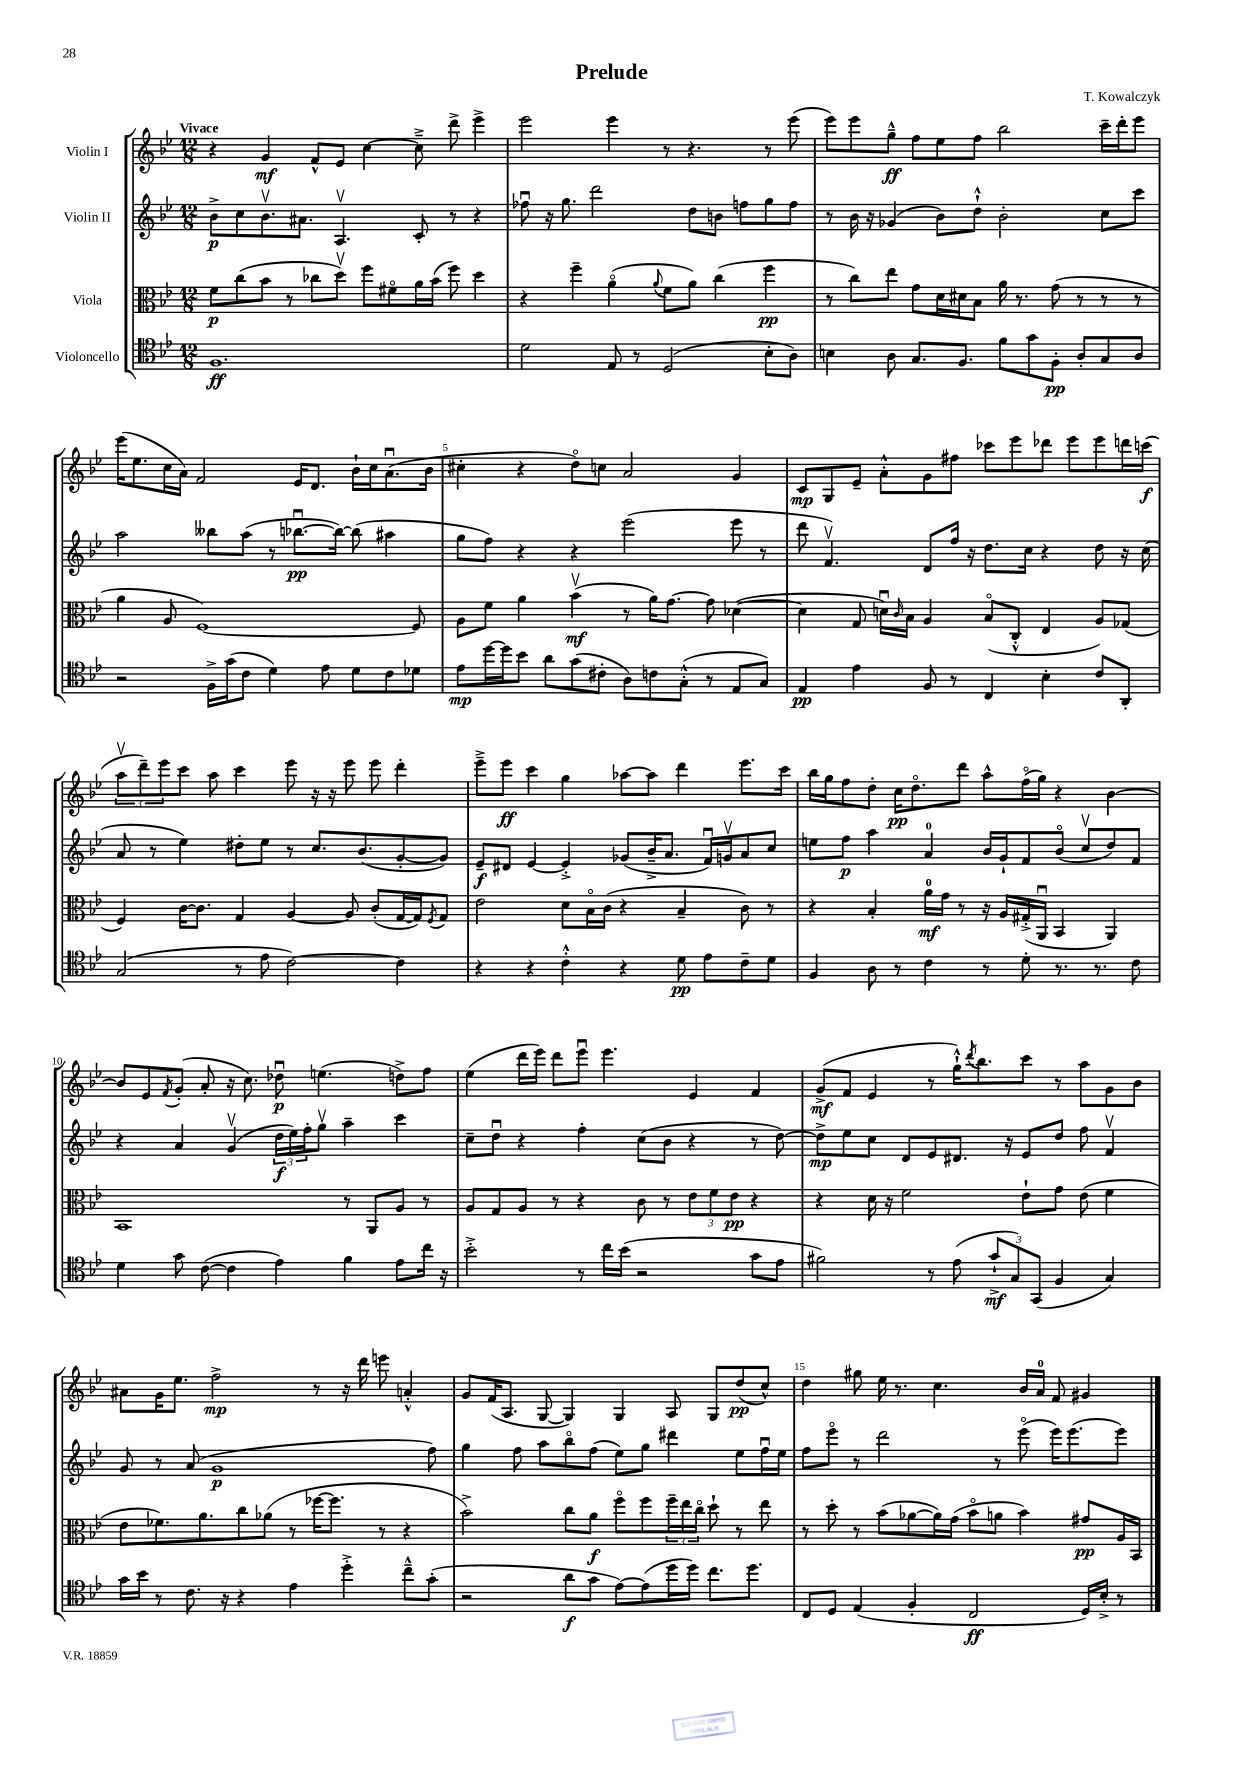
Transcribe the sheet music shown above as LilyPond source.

\header { title = "Prelude" composer = "T. Kowalczyk" }
<<
\new StaffGroup <<
\new Staff = "s0" \with { instrumentName = "Violin I" } {
    \clef treble \key bes \major \numericTimeSignature \time 12/8 \tempo "Vivace"
    r4 g'4\mf f'8-^ ees'8 c''4~ c''8---> d'''8-> ees'''4-> |
    ees'''2 ees'''4 r8 r4. r8 ees'''8( |
    ees'''8) ees'''8 g''8---^\ff f''8 ees''8 f''8 bes''2 c'''16-- d'''16-. ees'''8 |
    ees'''16( ees''8. c''16 a'16) f'2 ees'16 d'8. bes'16-! c''16 a'8.\downbow( bes'16 |
    cis''4-. r4 d''8\flageolet) c''8 a'2 g'4 |
    c'8\mp g8 ees'8-- a'8-.-^ g'8 fis''8 ces'''8 ees'''8 des'''8 ees'''8 ees'''8 d'''16 c'''16\f( |
    \tuplet 3/2 { a''8\upbow d'''8--) ees'''8 } c'''8 a''8 c'''4 ees'''8 r16 r16 ees'''8 ees'''8 d'''4-. |
    ees'''8---> ees'''8\ff c'''4 g''4 aes''8~ aes''8 d'''4 ees'''8. c'''16 |
    bes''16 g''16 f''8 d''8-. c''16\pp d''8.\flageolet d'''8 a''8-^ f''16\flageolet( g''16) r4 bes'4~ |
    bes'8 ees'8 \acciaccatura { f'8 } g'8-.( a'8-. r16 c''8.) des''8\downbow\p e''4.( d''8->) f''8 |
    ees''4( d'''16 ees'''16) d'''8 ees'''8\downbow ees'''4. ees'4 f'4 |
    g'8->\mf( f'8 ees'4 r8 g''16-!-^) \acciaccatura { d'''8 } bes''8. c'''8 r8 a''8 g'8 bes'8 |
    ais'8 g'16 ees''8. f''2->\mp r8 r16 d'''16 e'''8 a'4-.-^ |
    g'8 f'16( a8. g8~ g4) g4 a8 g8 d''8\pp( c''8-^) |
    d''4 gis''8 ees''16 r8. c''4. bes'16 a'16-0 f'8 gis'4 \bar "|." |
}
\new Staff = "s1" \with { instrumentName = "Violin II" } {
    \clef treble \key bes \major \numericTimeSignature \time 12/8
    bes'8->\p c''8 bes'8.\upbow ais'8. a4.\upbow c'8-. r8 r4 |
    fes''8\downbow r16 g''8. d'''2 d''8 b'8 f''8 g''8 f''8 |
    r8 bes'16 r16 ges'4( bes'8) d''8-!-^ bes'2-. c''8 c'''8 |
    a''2 beses''8 a''8( r8 bes''8.~\downbow\pp bes''16~) bes''8( ais''4 |
    g''8 f''8) r4 r4 ees'''2( ees'''8 r8 |
    d'''8 f'4.\upbow) d'8 f''16 r16 d''8. c''16 r4 d''8 r16 c''16( |
    a'8 r8 ees''4) dis''8-. ees''8 r8 c''8. bes'8.( g'8~-. g'8) |
    ees'8--\f dis'8 ees'4~ ees'4-.-> ges'8( bes'16---> a'8. f'16\downbow) g'16\upbow a'8 c''8 |
    e''8 f''8\p a''4 a'4-0 bes'16 g'16-! f'8 bes'8\flageolet( c''8\upbow d''8) f'8 |
    r4 a'4 g'4\upbow( \tuplet 3/2 { d''16\f ees''16) f''16-. } g''8\upbow a''4-- c'''4 |
    c''8-- d''8\downbow r4 f''4-. c''8( bes'8 r4 r8 d''8~) |
    d''8->\mp ees''8 c''8 d'8 ees'8 dis'8. r16 ees'8 d''8 f''8 f'4\upbow |
    g'8 r8 a'8( g'1\p f''8) |
    g''4 f''8 a''8 bes''8\flageolet f''8( ees''8) g''8 dis'''4 ees''8 f''16\downbow ees''16 |
    f''8 ees'''8\flageolet r8 d'''2 r8 ees'''8\flageolet( ees'''16) ees'''8.( ees'''8) \bar "|." |
}
\new Staff = "s2" \with { instrumentName = "Viola" } {
    \clef alto \key bes \major \numericTimeSignature \time 12/8
    f'8\p c''8( bes'8 r8 ces''8 d''8\upbow) f''8 fis'8\flageolet a'16 bes'16( f''8) d''4 |
    r4 f''4-- a'4\flageolet( \appoggiatura { a'8 } f'8 a'8) c''4( f''4\pp |
    r8 c''8) ees''8 g'8 d'16 dis'16 bes8 a'16 r8. g'8( r8 r8 r8 |
    a'4 a8 f1~) f8 |
    a8 f'8 a'4 bes'4\upbow\mf( r8 a'16) g'8.~ g'8 des'4~( |
    des'4 g8 d'16\downbow) \grace { c'16 } bes16 a4 bes8\flageolet( c8-.-^ ees4 a8) ges8( |
    f4) c'16~ c'8. g4 a4~ a8 c'8-.( g16~ g16) \acciaccatura { f8 } g8 |
    ees'2 d'8 bes16\flageolet c'16( r4 bes4-- c'8) r8 |
    r4 bes4-. a'16-0\mf g'16 r8 r16 a16 gis16-.->( a,16\downbow bes,4 a,4) |
    bes,1 r8 a,8 a8 r8 |
    a8 g8 a8 r8 r4 c'8 r8 \tuplet 3/2 { ees'8 f'8 ees'8\pp } r4 |
    r4 d'16 r16 f'2 ees'8-! g'8 ees'8( f'4 |
    ees'8 fes'8.) a'8. c''8 aes'8( r8 fes''16~ fes''8. r8 r4 |
    bes'2->) c''8 a'8\f f''8\flageolet f''8 \tuplet 3/2 { f''16-- ees''16 c''16\flageolet } d''8-! r8 ees''8 |
    r8 d''8-. r8 bes'8( aes'8~ aes'16) g'16( bes'8\flageolet a'8 bes'4) gis'8\pp a16 bes,16 \bar "|." |
}
\new Staff = "s3" \with { instrumentName = "Violoncello" } {
    \clef tenor \key bes \major \numericTimeSignature \time 12/8
    f1.\ff |
    d'2 ees8 r8 d2( bes8-. a8) |
    b4 a8 g8. f8. f'8 g'8 f8-.\pp a8-. g8 a8 |
    r2 f16-> g'16( c'8 d'4) ees'8 d'8 c'8 des'8 |
    ees'8\mp d''16~ d''16 bes'8 a'8 g'8( cis'8-. a8) c'8 g8-.-^( r8 ees8 g8) |
    ees4\pp ees'4 f8 r8 c4 bes4-. c'8 a,8-. |
    g2( r8 ees'8 c'2~) c'4 |
    r4 r4 c'4-.-^ r4 d'8\pp ees'8 c'8-- d'8 |
    f4 a8 r8 c'4 r8 d'8-. r8. r8. c'8 |
    d'4 g'8 c'8~( c'4 ees'4) f'4 ees'8 c''16 r16 |
    bes'2-.-> r8 c''16 bes'16( r2 g'8 ees'8 |
    fis'2) r8 ees'8( \tuplet 3/2 { g'8-!->\mf g8) g,8( } f4 g4) |
    g'16 bes'16 r8 c'8. r16 r4 ees'4 d''4-.-> c''8---^ g'8-.( |
    r2 a'8\f g'8 ees'8~) ees'8( d''16 d''16) c''8. d''8. |
    c8 d8 ees4( f4-. c2\ff d16) bes16-.-> r8 \bar "|." |
}
>>
>>
\layout { \context { \Score \override BarNumber.break-visibility = ##(#f #t #t) barNumberVisibility = #(every-nth-bar-number-visible 5) } }
